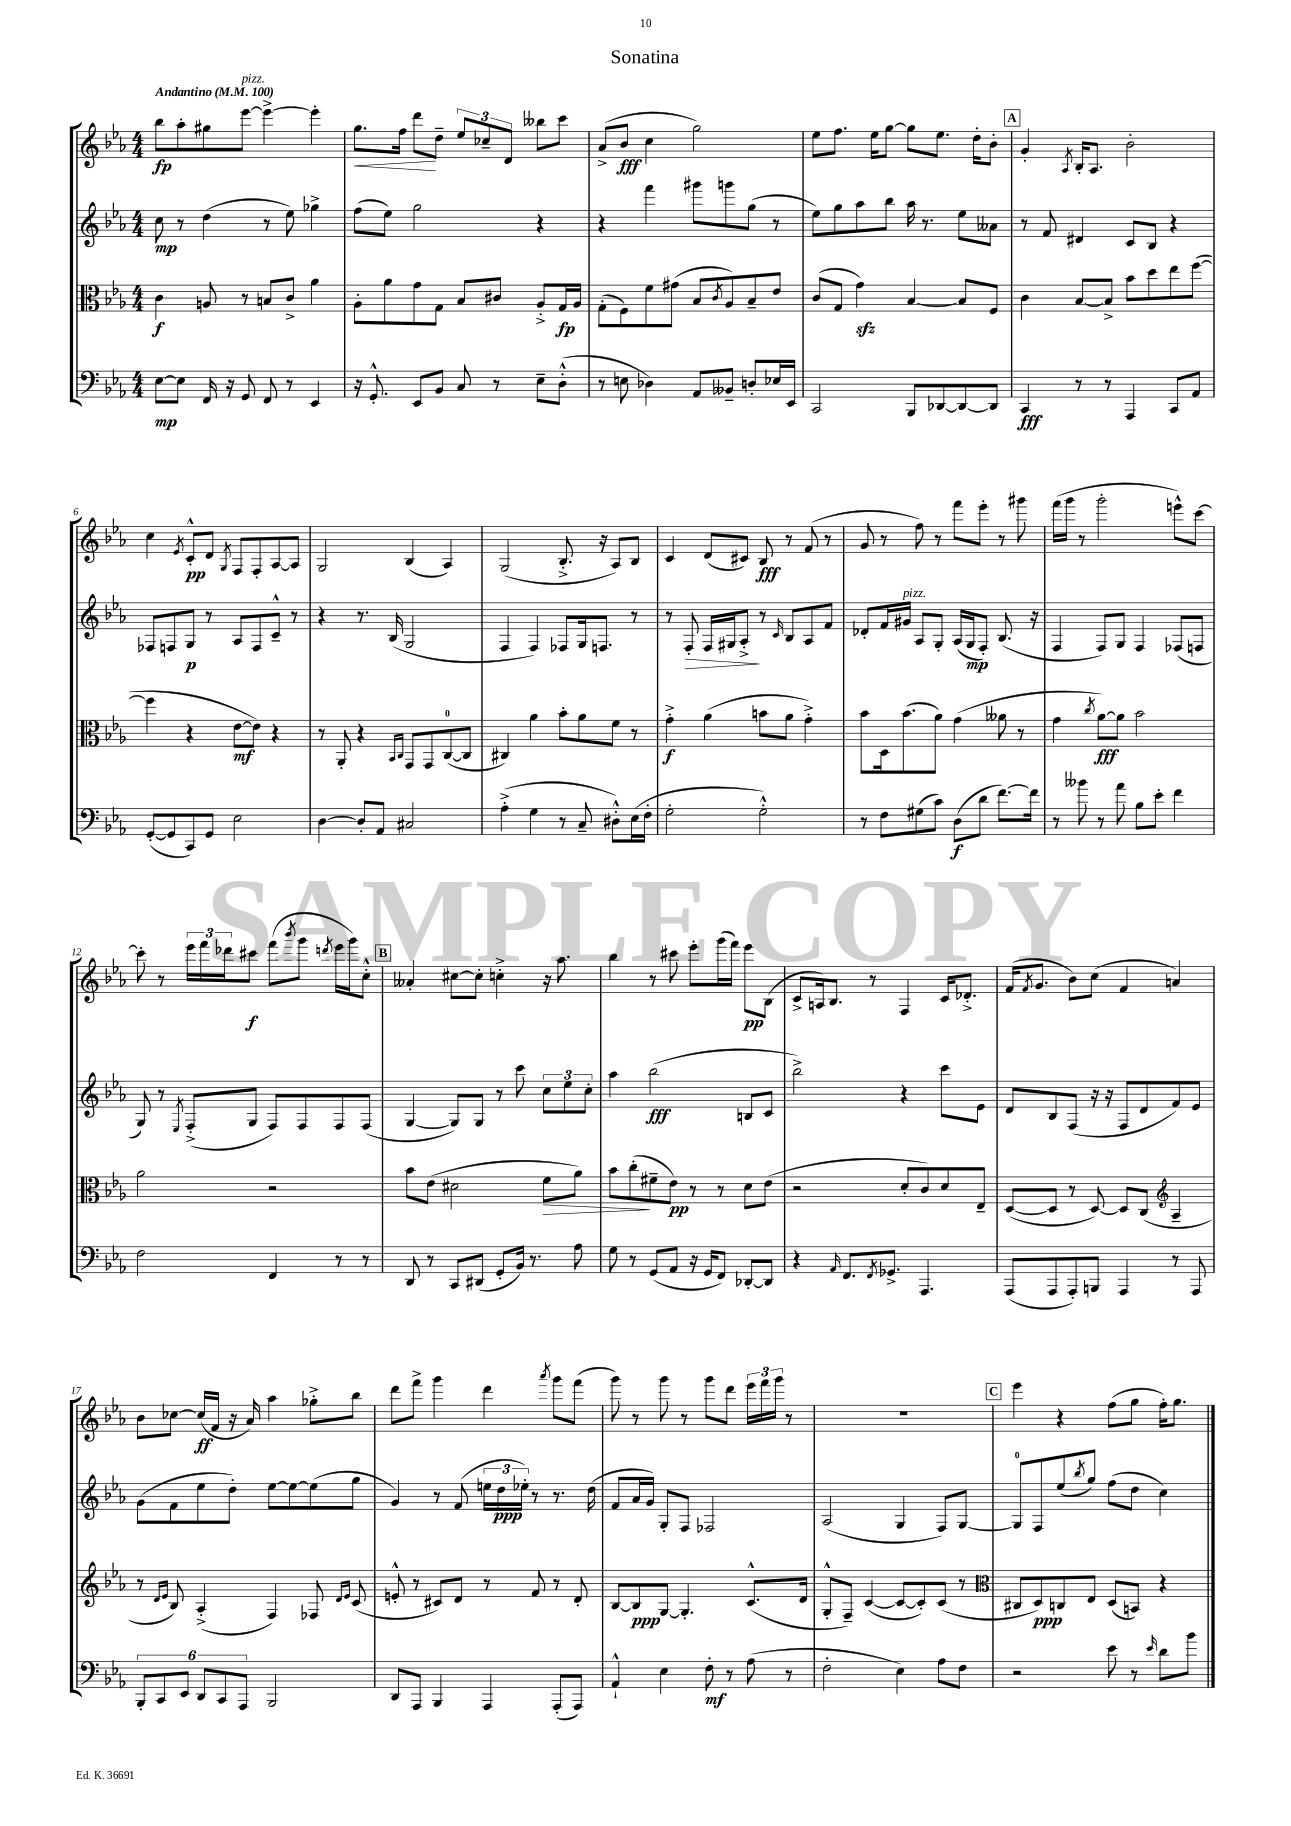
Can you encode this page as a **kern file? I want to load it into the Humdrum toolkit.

**kern	**kern	**kern	**kern
*staff4	*staff3	*staff2	*staff1
*clefF4	*clefC3	*clefG2	*clefG2
*k[b-e-a-]	*k[b-e-a-]	*k[b-e-a-]	*k[b-e-a-]
*M4/4	*M4/4	*M4/4	*M4/4
*MM100	*MM100	*MM100	*MM100
[8E-\L	4c\	8cc\	8bb-\L
8E-\]J	.	8r	8aa-'\
16FF/	8A/	(4dd\	8gg#\
16r	.	.	.
8GG/	8r	.	[8eee-\J
8FF/	8B/L	8r	4eee-^\_
8r	8c^/J	8ee-\)	.
4EE-/	4a-\	4gg-^\	4eee-'\]
=	=	=	=
16r	8A-'\L	(8ff\L	8.gg\L
8.GG'^^/	.	.	.
.	8a-\	8ee-\J)	.
.	.	.	16ff\Jk
8EE-/L	8g\	2gg\	8ddd\L
8BB-/J	8G\J	.	8dd~\J
8C/	8B-/L	.	12ee-/L
.	.	.	12cc-~/
8r	8c#/J	.	.
.	.	.	12d/J
8E-~\L	8A-'^/L	4r	8bb--\L
(8D'^^\J	16G/L	.	8ccc\J
.	16A-/JJ	.	.
=	=	=	=
8r	(8G'\L	4r	(8a-^/L
8E\	8F\)	.	8b-/J
4D-\)	8f\	4fff\	4cc\
.	(8g#\J	.	.
8AA-/L	8B-/L	8ggg#\L	2gg\)
.	8qc/	.	.
8BB--~/J	8A-/)	8ggg\	.
8D'/L	8B-~/	(8gg\J	.
16E-/L	8e-/J	8r	.
16EE-/JJ	.	.	.
=	=	=	=
2CC/	(8c/L	8ee-\L)	8ee-\L
.	8G/J	8gg\	8.ff\J
.	4g\)	8aa-\	.
.	.	.	16ee-\LK
.	.	8bb-\J	[8gg\J
8BBB-/L	[4B-/	16aa-\	8gg\]L
.	.	8.r	.
[8DD-/	.	.	8.ee-\J
8DD-/_	8B-/]L	8ee-\L	.
.	.	.	16dd'\LK
8DD-/]J	8F/J	8a--\J	8b-'\J
=	=	=	=
4CC/	4c\	8r	4g'/
.	.	8f/	.
.	.	.	8qA-/
8r	[8B-/L	4d#/	16B-'/LK
.	.	.	8.A-/J
8r	8B-^/]J	.	.
4AAA-/	8b-\L	8c/L	2b-'\
.	8dd\	8B-/J	.
8CC/L	8ee-\	4r	.
8AA-/J	([8ff\J	.	.
=	=	=	=
([8GG'/L	4ff\]	8F-/L	4cc\
8GG/]	.	8F/	.
.	.	.	8qe-/
8CC/)	4r	8G/J	8c'^^/L
8GG/J	.	8r	8d/J
.	.	.	8qG/
2E-\	[8e-\L	8A-/L	8F/L
.	8e-\]J)	8F/	8F'/
.	4r	8c~^^/J	[8A-/
.	.	8r	8A-/]J
=	=	=	=
[4D\	8r	4r	2G/
.	8AA-'/	.	.
8D'/]L	4r	8.r	.
8AA-/J	.	.	.
.	.	(16B-/	.
.	16qqBB-/LL	.	.
.	16qqC/JJ	.	.
2C#/	8GG/L	2G/	(4B-/
.	8GG/	.	.
.	([8C/	.	4A-/)
.	8C/]J	.	.
=	=	=	=
(4A-'^\	4C#/)	4F/	(2G/
4G\	4a-\	4F/)	.
8r	8b-'\L	8F-/L	8.B-'^/
8C~/	8a-\	16G/k	.
.	.	8.F/J	16r
8D#'^^\L)	8f\J	.	8A-/L)
(16E-\L	8r	8r	8B-/J
16F'\JJ	.	.	.
=	=	=	=
2G'\	4g'^\	8r	4c/
.	.	8F'/	.
.	(4a-\	16F/LL	(8d/L
.	.	16G#/J	.
.	.	8A-'^/J	8c#/J)
2G'^^\)	8b\L	8r	8B-/
.	.	16qqc/	.
.	8a-\J	8B-/L	8r
.	4g'^\)	8A-/	(8f/
.	.	8f/J	8r
=	=	=	=
8r	8b-\L	8d-'/L	8g/
8F\L	16D\k	16f/L	8r
.	(8.b-\	16g#/JJ	.
(8G#\	.	8A-/L	8ff\)
8c\J)	8a-\J)	8G'/J	8r
(8D\L	(4g\	(16A-/LL	8fff\L
.	.	16G/J	.
8d\J	.	8F'/J)	8eee-'\J
[8.f\L)	8a--\	(8.B-/	8r
.	8r	.	8ggg#\
16f\]Jk	.	16r	.
=	=	=	=
8r	4g\	4F/	(16fff\LL
.	.	.	16ggg\JJ
8b--\	.	.	8r
.	8qcc/	.	.
8r	[8a-\L)	8F/L)	2ggg'\
8a-\	8a-\]J	8G/J	.
8B-\L	2b-\	4F/	.
8e-'\J	.	.	.
4f\	.	(8F-/L	8eee^^\L)
.	.	8F/J	[8ccc\J
=	=	=	=
2F\	2a-\	8G/)	8ccc'\]
.	.	8r	8r
.	.	8qE-/	.
.	.	(8F'^/L	24eee-\LL
.	.	.	24fff\
.	.	.	24ddd-\J
.	.	8G/J	8ccc#\J
4FF/	2r	8F/L)	(8fff\L
.	.	.	8qbbb-/
.	.	8F/	8ggg\J
.	.	.	8qddd/
8r	.	8F/	16eee-\LL
.	.	.	16ggg\J)
8r	.	(8F/J	8cc'^^\J
=	=	=	=
8DD/	8b-\L	[4G/	4a--'/
8r	(8e-\J	.	.
8CC/L	2d#\	8G/]L)	[8cc#\L
(8DD#/J	.	8G/J	8cc#'\]J
8GG'/L	.	8r	4cc'^\
16BB-/Jk)	.	8ccc\	.
8.r	.	.	.
.	8f\L	12cc\L	16r
.	.	.	8.aa-\
.	.	12ee-\	.
8A-\	8a-\J)	.	.
.	.	12cc'\J	.
=	=	=	=
8G\	8b-\L	4aa-\	4bb-\
8r	(8cc'\	.	.
(8GG/L	8f#~\	(2bb-\	8r
8AA-/J	8e-\J)	.	8ccc#\
16r	8r	.	8eee-'\L
16GG/LK	.	.	.
8FF/J)	8r	.	(16ggg\L
.	.	.	16fff\JJ)
[8DD-'/L	8d\L	8B/L	8eee-\L
8DD-/]J	(8e-\J	8c/J	(8B-\J
=	=	=	=
4r	2r	2bb-^\)	8c^/L
.	.	.	16A/k)
.	.	.	8.B-/J
16qqAA-/	.	.	.
8.FF/L	.	.	.
.	.	.	8r
8qFF/	.	.	.
8.GG-^/J	.	.	.
.	8d'/L	4r	4F/
4.AAA-/	8c/)	.	.
.	8d/	8ccc\L	16c/LK
.	.	.	8.d-'^/J
.	8E-~/J	8e-\J	.
=	=	=	=
(8AAA-/L	([8D/L	8d/L	(16f/LK
.	.	.	8qf/
.	.	.	8.g/J
8AAA-/	8D/]J	8B-/	.
8AAA-'/)	8r	(8F/J	8b-\L)
8BBB/J	[8D/)	16r	(8cc\J
.	.	16r	.
4AAA-/	8D/]L	8F/L	4f/
.	(8C/J	8d/	.
*	*clefG2	*	*
8r	4A-~/	8f/)	4a/)
8AAA-/	.	8e-/J	.
=	=	=	=
12BBB-'/L	8r	(8g\L	8b-\L
12CC/	.	.	.
.	16qqd/LL	.	.
.	16qqe-/JJ	.	.
.	8B-/)	8f\	[8cc-\J
12EE-/J	.	.	.
12DD/L	(4A-'^/	8ee-\	(16cc-/]LL
.	.	.	16f/JJ
12CC/	.	.	.
.	.	8dd'\J)	16r
12AAA-/J	.	.	.
.	.	.	16a-/)
2BBB-/	4F/)	[8ee-\L	4aa-\
.	.	8ee-\_	.
.	8F-/	(8ee-\]	8gg-'^\L
.	16qqd/LL	.	.
.	16qqe-/JJ	.	.
.	(8c/	8gg\J	8bb-\J
=	=	=	=
8DD/L	8e'^^/	4g/)	8ddd\L
8AAA-/J	8r	.	8fff^\J
4BBB-/	8c#/L)	8r	4ggg\
.	8d/J	(8f/	.
4AAA-/	8r	24ee\LL	4ddd\
.	.	24dd\	.
.	.	24ee-'\JJ)	.
.	8f/	8r	.
.	.	.	8qaaa-/
(8AAA-'/L	8r	8.r	8ggg\L
8AAA-/J)	8d'/	.	(8fff\J
.	.	(16dd\	.
=	=	=	=
4AA-`^^/	[8B-/L	8f/L	8ggg\)
.	8B-/]	16a-/L	8r
.	.	16g/JJ)	.
4E-\	[8G/J	8G'/L	8ggg\
.	4.G'/]	8F/J	8r
8F'\	.	2F-/	8ggg\L
8r	.	.	8ddd\J
(8A-\	(8.c^^/L	.	24eee-\LL
.	.	.	24fff\
.	.	.	24ggg\JJ
8r	.	.	8r
.	16d/Jk	.	.
=	=	=	=
2F'\	8G'^^/L	(2A-/	1r
.	8F~/J)	.	.
.	([4c/	.	.
4E-\)	8c/_L	4G/	.
.	8c'/])	.	.
8A-\L	(8c/J	8F/L)	.
8F\J	8r	[8G/J	.
=	=	=	=
*	*clefC3	*	*
2r	8C#/L	8G/]L	4eee-\
.	8D/)	8F/	.
.	8C/	(8ee-/	4r
.	.	8qbb-/	.
.	8E-/J	8gg/J)	.
8e-\	(8D/L	(8ff\L	(8ff\L
8r	8BB/J)	8dd\J	8gg\J
16qqe-/	.	.	.
8d\L	4r	4cc\)	16ff'\LK)
.	.	.	8.gg\J
8b-\J	.	.	.
==	==	==	==
*-	*-	*-	*-
